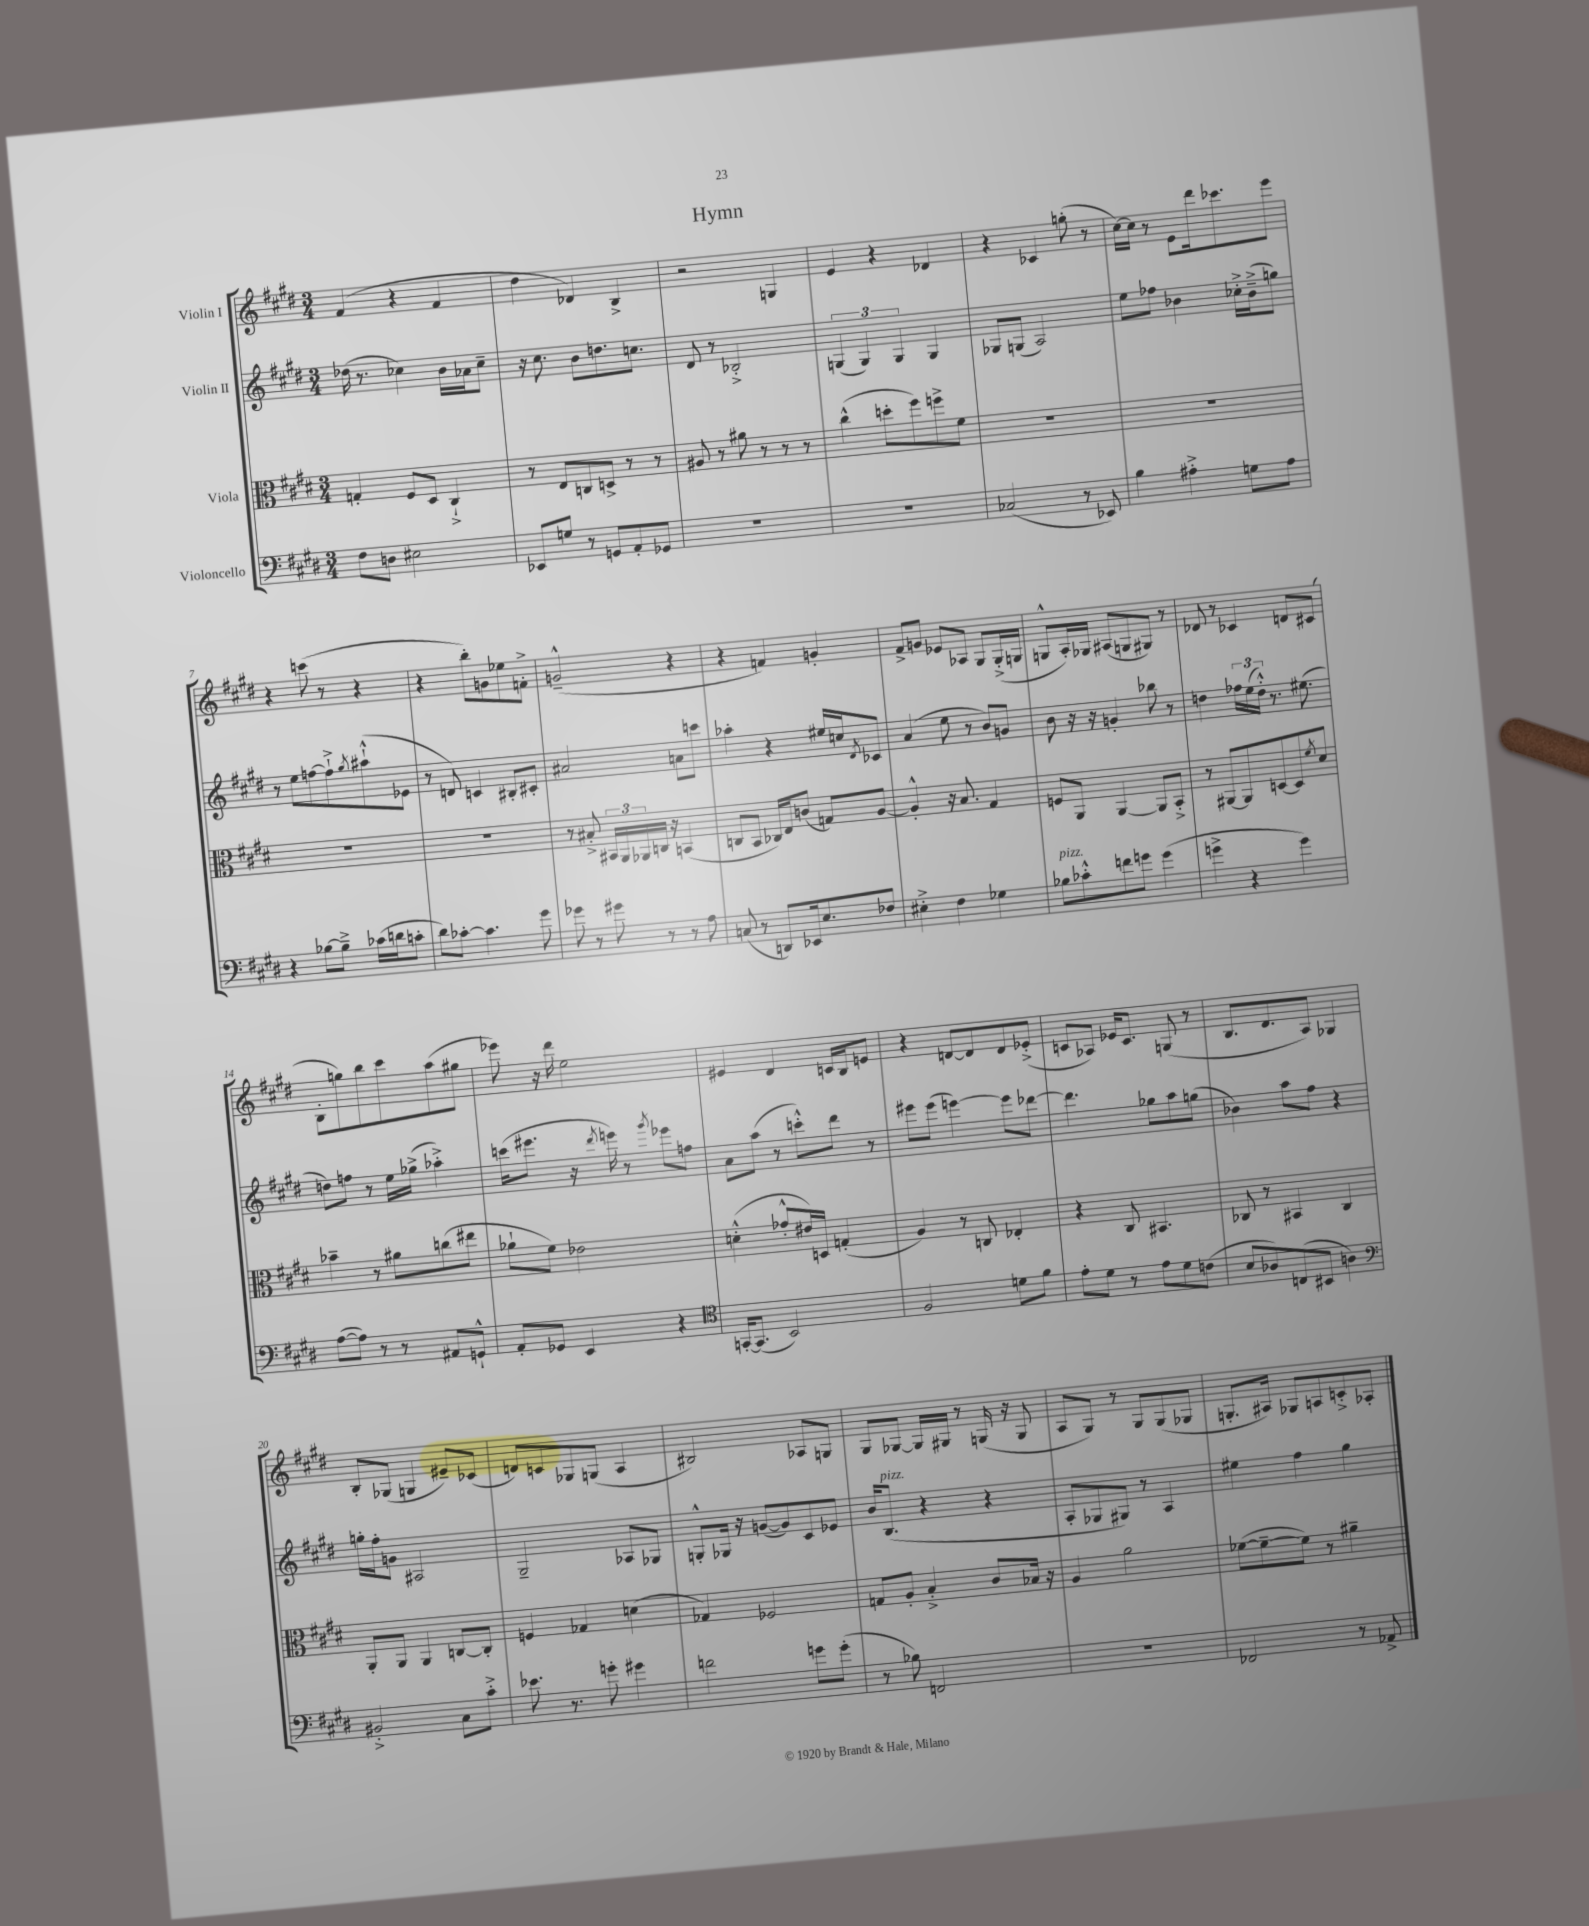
\header { title = "Hymn" }
<<
\new StaffGroup <<
\new Staff = "s0" \with { instrumentName = "Violin I" } {
    \clef treble \key e \major \numericTimeSignature \time 3/4
    fis'4( r4 fis'4 |
    dis''4 des'4) b4-> |
    r2 g4 |
    e'4 r4 des'4 |
    r4 ces'4 g''8-.( r8 |
    cis''16~) cis''16 r8 e'8 dis'''16 ces'''8. e'''8 |
    r4 c'''8( r8 r4 |
    r4 b''8-.) g'8 ees''8 f'8-.-> |
    g'2---^( r4 |
    r4 f'4) g'4-. |
    fis'8-> g'8 ees'8 aes8 gis8 gis16-.->( g16 |
    g8-^ a16-.) ges16 ais8( g8 gis8) r8 |
    des'8 r8 ces'4 d'8 cis'8( |
    b8-. g''8) b''8 cis'''8 a''8( gis''8 |
    ees'''8) r16 dis'''16 e''2 |
    eis'4 dis'4 c'16 b16 e'8 |
    r4 d'8~ d'8 d'8 ees'8-.->( |
    c'8 aes8) ees'16 c'8. g8( r8 |
    b8. dis'8. a8) ges4 |
    b8-. ges8( g4 eis'8--) ces'8( |
    d'8) c'8 ges8 g8( a4 |
    bis2) aes8 g8 |
    gis8 ges8~ ges16 gis16 r8 g16( r16 g8 |
    a8 gis8) r8 gis8 gis8( ges8 |
    g8.-. ais16) ges8 a8 c'8-.-> aes8-. \bar "|." |
}
\new Staff = "s1" \with { instrumentName = "Violin II" } {
    \clef treble \key e \major \numericTimeSignature \time 3/4
    des''16( r8. ces''4) b'16 aes'16 ces''8-- |
    r16 cis''8. b'8 d''8. c''8. |
    dis'8 r8 bes2-.-> |
    \tuplet 3/2 { g4( g4) g4 } g4 |
    ges8 g8( a2) |
    e''8 fes''8 bes'4 ces''16-.-> bes'16--->( g''8) |
    r8 e''8 f''8~ f''8-!-> \acciaccatura { gis''8 } ais''8-!-^( ees'8 |
    r8 d'8) c'4 bis8-. cis'8-. |
    ais'2 a'8 c'''8 |
    aes''4-. r4 eis''16 c''16 \acciaccatura { dis'8 } ces'8 |
    a'4( e''8 r8 b'8) g'8 |
    b'8 r16 r16 g'4-. bes''8 r8 |
    d''4 \tuplet 3/2 { fes''16 e''16( d''16-.-^) } r8. eis''8.( |
    d''8) f''8 r8 e''16 ges''16->( aes''4-.->) |
    c'''16( eis'''8. r16 \acciaccatura { dis'''8 } e'''16) r8 \acciaccatura { gis'''8 } ees'''8 f''8 |
    a'8 a''8( r8 c'''8-.-^) dis'''8 r8 |
    eis'''8 eis'''8( e'''4~) e'''8 des'''8~ |
    des'''4. ges''8 a''8 g''8( |
    bes'4) a''8 fis''8 r4 |
    g''16-. fis''16-. g'8 ais2 |
    gis2-- aes8 ges8 |
    g8-.-^ ges16 r16 g'8~( g'8) cis'8 ees'8 |
    b'16 b8.^\markup { \italic "pizz." }( r4 r4 |
    a8-. ges8 gis8) r8 a4 |
    eis''4 fis''4 gis''4 \bar "|." |
}
\new Staff = "s2" \with { instrumentName = "Viola" } {
    \clef alto \key e \major \numericTimeSignature \time 3/4
    g4-. fis8 dis8 cis4-!-> |
    r8 e8 c8 d8-> r8 r8 |
    ais8 r8 ais'8 r8 r8 r8 |
    cis''4-^( d''8-. fis''8) f''8-> fis'8 |
    R2. |
    R2. |
    R2. |
    R2. |
    r8 bis8-.-> \tuplet 3/2 { bis,16 a,16 aes,16 } c16 r16 b,4( |
    c8 b,8 ces16) e16 c'8( g8) a8~ |
    a4-.-^ r16 b8. gis4 |
    f8 a,8 a,4~ a,8 b,8-.-> |
    r8 ais,8~ ais,8 d8~ d8 \acciaccatura { fis'8 } dis'8 |
    bes'4-- r8 ais'8 c''8( eis''8 |
    aes'8-! fis'8) ees'2 |
    d'4-.-^( ges'8-.-^ eis'16) d16 g4-.( |
    a4) r8 c8 ees4-. |
    r4 cis8 bis,4. |
    ces8 r8 bis,4 ces4 |
    a,8-. a,8 a,4 c8~ c8-. |
    f4 ges4 d'4( |
    ges4) fes2 |
    g8 a8-. b4-.-> cis'8 bes16 r16 |
    a4 a'2 |
    fes'8~( fes'8~-- fes'8) r8 ais'4-- \bar "|." |
}
\new Staff = "s3" \with { instrumentName = "Violoncello" } {
    \clef bass \key e \major \numericTimeSignature \time 3/4
    fis8 d8 eis2 |
    ees,8 g8 r8 g,8 a,8-. ges,8 |
    R2. |
    R2. |
    ces2( r8 ees,8) |
    b4 ais4-.-> g8 ais8 |
    r4 bes8~ bes8---> ces'16( d'16 c'8-. |
    dis'8) ces'8~-. ces'4. gis'8 |
    ges'8 r8 gis'8 r8 r8 a8 |
    c8( r8 d,8) ees,16 e8. fes8 |
    eis4-.-> fis4 ges4 |
    bes8^\markup { \italic "pizz." } ces'8-.-^ f'8 g'8 g'4( |
    g'4-> r4 g'4) |
    a8~( a8) r8 r8 ais,8 g,8-!-^ |
    a,8-. ges,8 e,4 r4 |
    \clef tenor g,16~-. g,8.( b,2) |
    fis2 d'8 fis'8 |
    e'8-. dis'8 r8 e'8 dis'8 c'8( |
    b8 aes8) c8( bis,8 a4) |
    \clef bass bis,2-.-> cis8 cis'8-.-> |
    ees'8. r8. g'8-. gis'4 |
    f'2 g'8 g'8-.( |
    r8 bes8) f,2 |
    R2. |
    fes,2 r8 aes,8-> \bar "|." |
}
>>
>>
